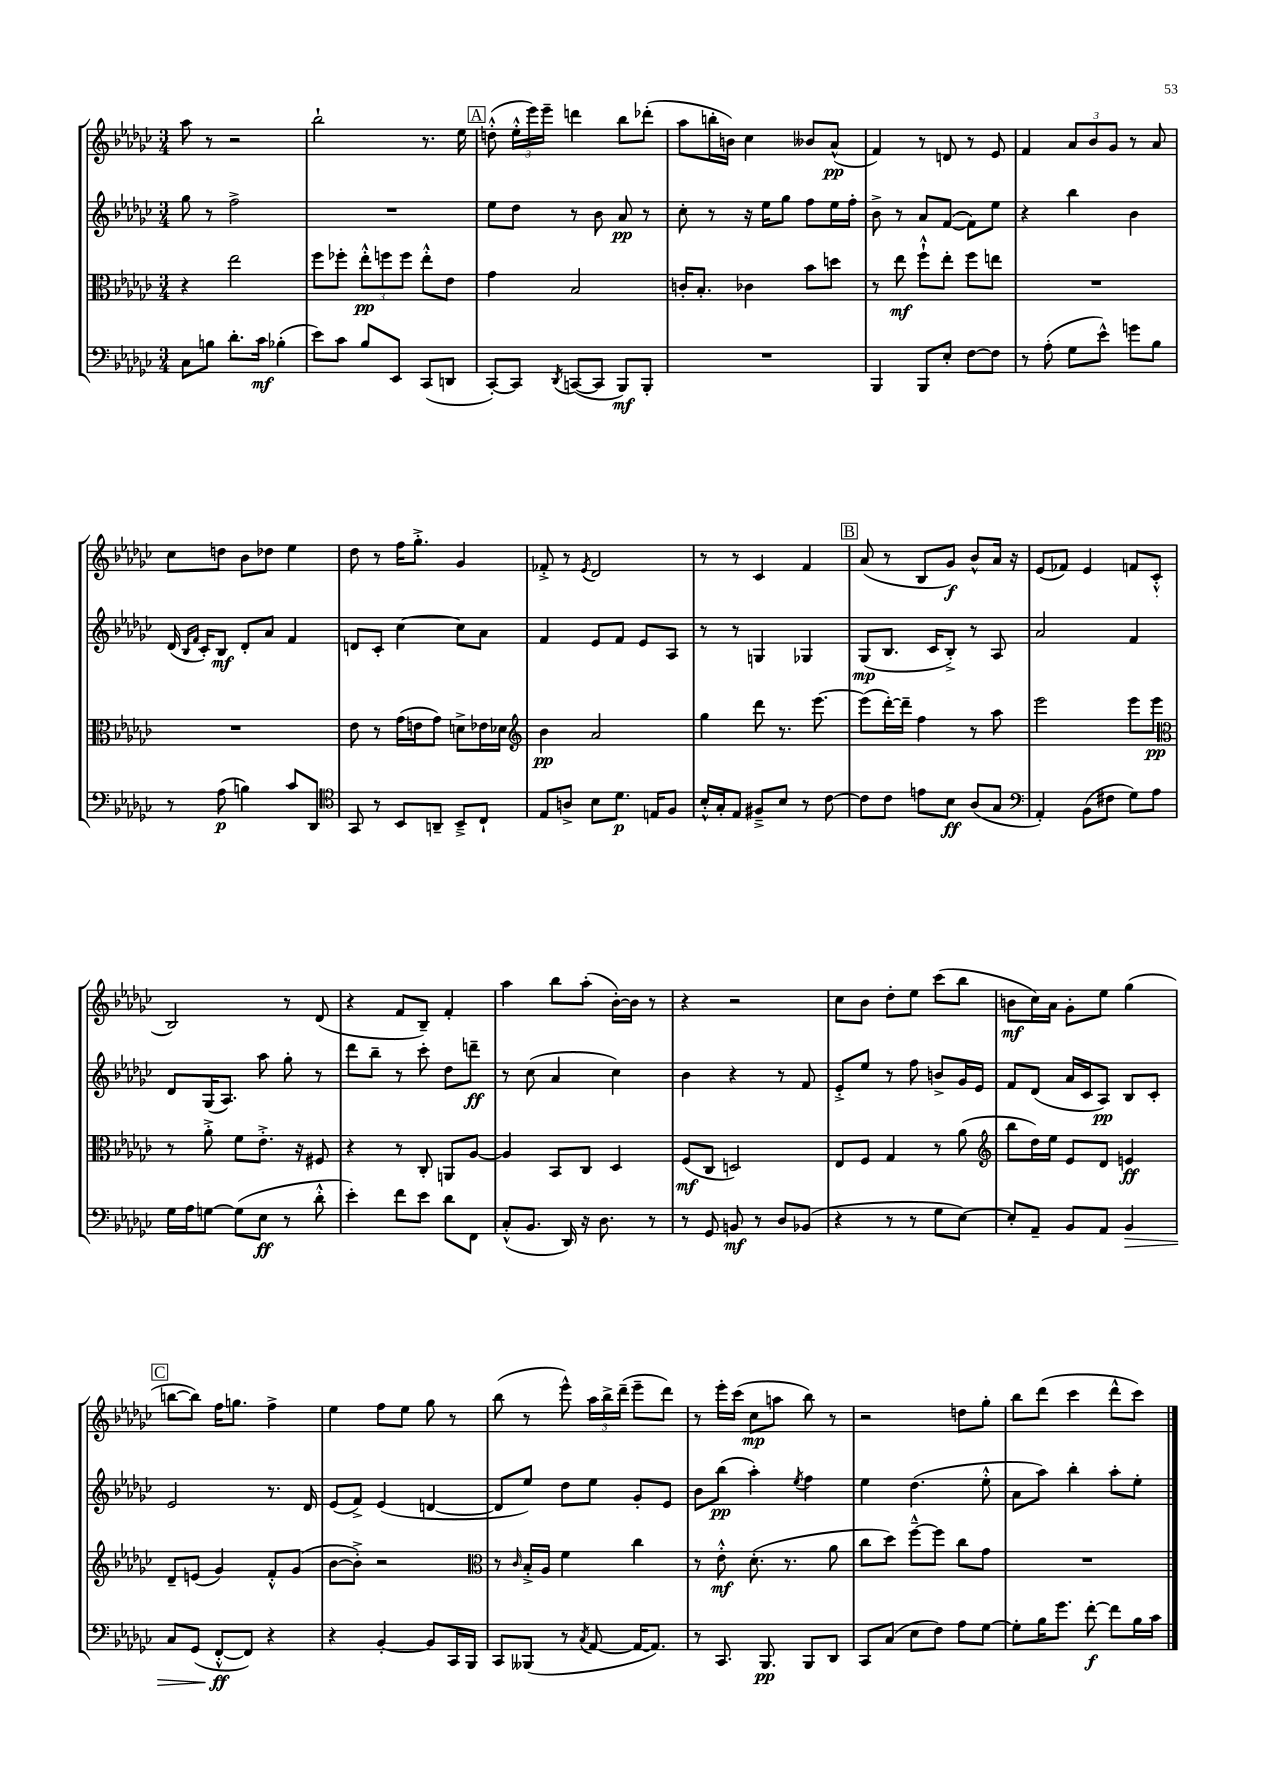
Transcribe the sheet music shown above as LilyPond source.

<<
\new StaffGroup <<
\new Staff = "s0" {
    \clef treble \key ges \major \numericTimeSignature \time 3/4
    \autoBeamOff aes''8 r8 r2 |
    bes''2-! r8. ees''16 |
    \mark \markup { \box "A" } d''8-.-^( \tuplet 3/2 { ees''16[-.-^ ees'''16) ees'''16]-- } d'''4 bes''8[ des'''8]-.( |
    aes''8[ b''16-. b'16]) ces''4 beses'8[ aes'8]-^\pp( |
    f'4) r8 d'8 r8 ees'8 |
    f'4 \tuplet 3/2 { aes'8[ bes'8 ges'8] } r8 aes'8 |
    ces''8[ d''8] bes'8[ des''8] ees''4 |
    des''8 r8 f''16[ ges''8.]-.-> ges'4 |
    fes'8-.-> r8 \acciaccatura { ees'8 } des'2 |
    r8 r8 ces'4 f'4 |
    \mark \markup { \box "B" } aes'8( r8 bes8[ ges'8]\f) bes'8[-^ aes'16] r16 |
    ees'8[( fes'8]) ees'4 f'8[ ces'8]-.-^( |
    bes2) r8 des'8( |
    r4 f'8[ bes8]--) f'4-. |
    aes''4 bes''8[ aes''8]-.( bes'16[~-.) bes'16] r8 |
    r4 r2 |
    ces''8[ bes'8] des''8[-. ees''8] ces'''8[( bes''8] |
    b'8[\mf ces''16) aes'16] ges'8[-. ees''8] ges''4( |
    \mark \markup { \box "C" } b''8[~ b''8]) f''16[ g''8.] f''4-> |
    ees''4 f''8[ ees''8] ges''8 r8 |
    bes''8( r8 ees'''8-^) \tuplet 3/2 { aes''16[ bes''16-> des'''16]--( } ees'''8[-- des'''8]) |
    r8 ees'''16[-. ces'''16]( ces''8[\mp a''8] bes''8) r8 |
    r2 d''8[ ges''8]-. |
    bes''8[ des'''8]( ces'''4 des'''8[-^ ces'''8]) \bar "|." |
}
\new Staff = "s1" {
    \clef treble \key ges \major \numericTimeSignature \time 3/4
    \autoBeamOff ges''8 r8 f''2-> |
    R2. |
    \mark \markup { \box "A" } ees''8[ des''8] r8 bes'8 aes'8\pp r8 |
    ces''8-. r8 r16 ees''16[ ges''8] f''8[ ees''16 f''16]-. |
    bes'8-> r8 aes'8[ f'8]~( f'8[) ees''8] |
    r4 bes''4 bes'4 |
    des'16( \grace { bes16[ f'16] } ces'16[-.) bes8]\mf des'8[-. aes'8] f'4 |
    d'8[ ces'8]-. ces''4~ ces''8[ aes'8] |
    f'4 ees'8[ f'8] ees'8[ aes8] |
    r8 r8 g4 ges4 |
    \mark \markup { \box "B" } ges8[\mp( bes8.] ces'16[ bes8]-.->) r8 aes8 |
    aes'2 f'4 |
    des'8[ ges16( aes8.]) aes''8 ges''8-. r8 |
    des'''8[ bes''8]-- r8 ces'''8-. des''8[ d'''8]--\ff |
    r8 ces''8( aes'4 ces''4) |
    bes'4 r4 r8 f'8 |
    ees'8[-.-> ees''8] r8 f''8 b'8[-> ges'16 ees'16] |
    f'8[ des'8]( aes'16[ ces'16 aes8]\pp) bes8[ ces'8]-. |
    \mark \markup { \box "C" } ees'2 r8. des'16 |
    ees'8[( f'8]->) ees'4( d'4~ |
    d'8[ ees''8]) des''8[ ees''8] ges'8[-. ees'8] |
    bes'8[ bes''8]\pp( aes''4-.) \acciaccatura { ees''8 } f''4 |
    ees''4 des''4.( ees''8-.-^ |
    aes'8[ aes''8]) bes''4-. aes''8[-. ees''8]-. \bar "|." |
}
\new Staff = "s2" {
    \clef alto \key ges \major \numericTimeSignature \time 3/4
    \autoBeamOff r4 ees''2 |
    f''8[ fes''8]-. \tuplet 3/2 { ees''8[-.-^\pp f''8 f''8] } ees''8[-.-^ ees'8] |
    \mark \markup { \box "A" } ges'4 bes2 |
    c'16[-. bes8.]-. ces'4 bes'8[ d''8] |
    r8 ees''8\mf f''8[-!-^ ees''8]-. f''8[ e''8] |
    R2. |
    R2. |
    ees'8 r8 ges'16[( e'16 ges'8]) d'8[-> ees'16 des'16] |
    \clef treble bes'4\pp aes'2 |
    ges''4 des'''8 r8. ees'''8.~ |
    \mark \markup { \box "B" } ees'''8[( des'''16~-.) des'''16]-- f''4 r8 aes''8 |
    ees'''2 ees'''8[ ees'''8]\pp |
    \clef alto r8 aes'8-.-> f'8[ ees'8.]-.-> r16 fis8 |
    r4 r8 ces8-. a,8[ aes8]~ |
    aes4 bes,8[ ces8] des4 |
    f8[\mf( ces8] d2) |
    ees8[ f8] ges4 r8 aes'8( |
    \clef treble bes''8[ des''16) ees''16] ees'8[ des'8] e'4\ff |
    \mark \markup { \box "C" } des'8[-- e'8]( ges'4) f'8[-.-^ ges'8]( |
    bes'8[~ bes'8]-.->) r2 |
    \clef alto r8 \grace { ces'16 } bes16[-.-> aes16] f'4 ces''4 |
    r8 ees'8-.-^\mf des'8.-.( r8. aes'8 |
    ces''8[ des''8]) f''8[~---^ f''8] ces''8[ ges'8] |
    R2. \bar "|." |
}
\new Staff = "s3" {
    \clef bass \key ges \major \numericTimeSignature \time 3/4
    \autoBeamOff ces8[ b8] des'8.[-. ces'16]\mf bes4-.( |
    ees'8[) ces'8] bes8[ ees,8] ces,8[( d,8] |
    \mark \markup { \box "A" } ces,8[~-.) ces,8] \acciaccatura { des,8 } c,8[~( c,8] bes,,8[\mf) bes,,8]-. |
    R2. |
    bes,,4 bes,,8[ ees8]-. f8[~ f8] |
    r8 aes8-.( ges8[ ees'8]-^) g'8[ bes8] |
    r8 aes8\p( b4) ces'8[ des,8] |
    \clef tenor ges,8 r8 bes,8[ a,8]-- bes,8[---> ces8]-! |
    ees8[ a8]-> bes8[ des'8.]\p e16[ f8] |
    bes16[-.-^ ges16-. ees8] fis8[---> bes8] r8 ces'8~ |
    \mark \markup { \box "B" } ces'8[ ces'8] e'8[ bes8]\ff aes8[( ges8] |
    \clef bass aes,4-.) bes,8[( fis8] ges8[) aes8] |
    ges16[ aes16 g8]~ g8[( ees8]\ff r8 des'8-.-^ |
    ees'4-.) f'8[ ees'8] des'8[ f,8] |
    ces8[-.-^( bes,8.] des,16) r16 des8. r8 |
    r8 ges,8 b,8\mf r8 des8[ bes,8]( |
    r4 r8 r8 ges8[ ees8]~) |
    ees8[-. aes,8]-- bes,8[ aes,8] bes,4\> |
    \mark \markup { \box "C" } ces8[ ges,8]( f,8[~-.-^\ff\! f,8]) r4 |
    r4 bes,4~-. bes,8[ ces,16 bes,,16] |
    ces,8[ beses,,8]( r8 \acciaccatura { ces8 } aes,8~ aes,16[~ aes,8.]) |
    r8 ces,8. bes,,8.\pp bes,,8[ des,8] |
    ces,8[ ces8]( ees8[ f8]) aes8[ ges8]~ |
    ges8[-. bes16 ges'8.] f'8~-.\f f'8[ bes16 ces'16] \bar "|." |
}
>>
>>
\layout { \context { \Score \remove "Bar_number_engraver" } }
